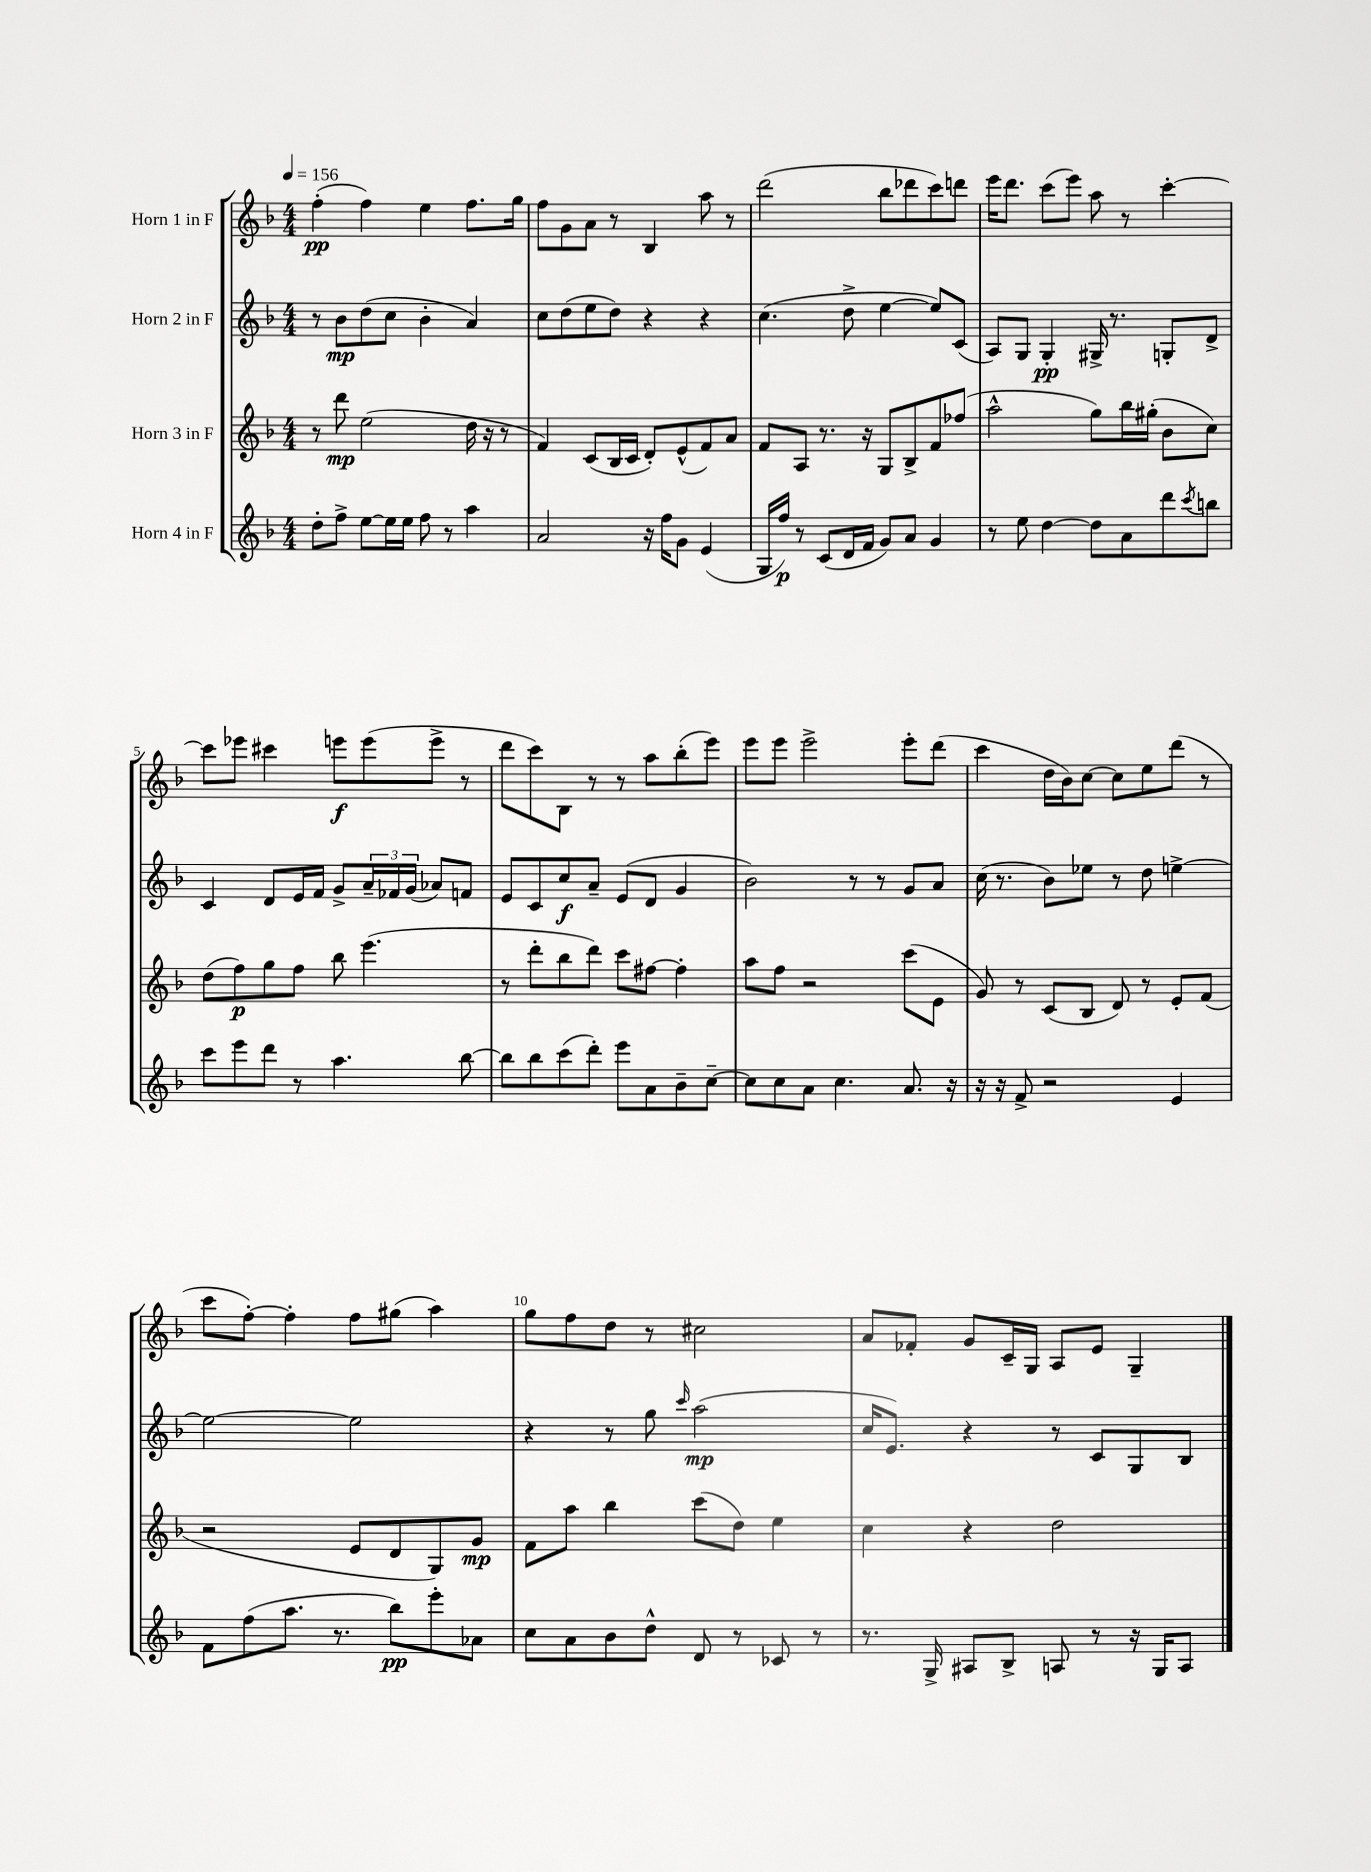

**kern	**dynam	**kern	**dynam	**kern	**dynam	**kern	**dynam
*part4	*part4	*part3	*part3	*part2	*part2	*part1	*part1
*staff4	*staff4	*staff3	*staff3	*staff2	*staff2	*staff1	*staff1
*I"Horn 4 in F	*	*I"Horn 3 in F	*	*I"Horn 2 in F	*	*I"Horn 1 in F	*
*clefG2	*	*clefG2	*	*clefG2	*	*clefG2	*
*k[b-]	*	*k[b-]	*	*k[b-]	*	*k[b-]	*
*M4/4	*	*M4/4	*	*M4/4	*	*M4/4	*
*MM156	*	*MM156	*	*MM156	*	*MM156	*
=1	=1	=1	=1	=1	=1	=1	=1
8dd'\L	.	8r	.	8r	.	(4ff'\	pp
8ff^\J	.	8ddd\	mp	8b-\L	mp	.	.
[8ee\L	.	(2ee\	.	(8dd\	.	4ff\)	.
16ee\L]	.	.	.	8cc\J	.	.	.
16ee\JJ	.	.	.	.	.	.	.
8ff\	.	.	.	4b-'\	.	4ee\	.
8r	.	.	.	.	.	.	.
4aa\	.	16dd\	.	4a/)	.	8.ff\L	.
.	.	16r	.	.	.	.	.
.	.	8r	.	.	.	.	.
.	.	.	.	.	.	16gg\Jk	.
=2	=2	=2	=2	=2	=2	=2	=2
2a/	.	4f/)	.	8cc\L	.	8ff\L	.
.	.	.	.	(8dd\	.	8g\	.
.	.	(8c/L	.	8ee\	.	8a\J	.
.	.	16B-/L	.	8dd\J)	.	8r	.
.	.	16c/JJ	.	.	.	.	.
16r	.	8d'/L)	.	4r	.	4B-/	.
16ff\KL	.	.	.	.	.	.	.
8g\J	.	(8e^^/	.	.	.	.	.
(4e/	.	8f/)	.	4r	.	8aa\	.
.	.	8a/J	.	.	.	8r	.
=3	=3	=3	=3	=3	=3	=3	=3
16G/LL	.	8f/L	.	(4.cc\	.	(2ddd\	.
16ff/JJ)	p	.	.	.	.	.	.
8r	.	8A/J	.	.	.	.	.
(8c/L	.	8.r	.	.	.	.	.
16d/L	.	.	.	8dd^\	.	.	.
16f/JJ	.	16r	.	.	.	.	.
8g/L)	.	8G/L	.	[4ee\	.	8bb-\L	.
8a/J	.	8B-^/	.	.	.	8ddd-X\	.
4g/	.	8f/	.	8ee/L])	.	8ccc\)	.
.	.	(8ff-X/J	.	(8c/J	.	8dddn\J	.
=4	=4	=4	=4	=4	=4	=4	=4
8r	.	2aa^^\	.	8A/L)	.	16eee\KL	.
.	.	.	.	.	.	8.ddd\J	.
8ee\	.	.	.	8G/J	.	.	.
[4dd\	.	.	.	4G'/	pp	(8ccc\L	.
.	.	.	.	.	.	8eee\J)	.
8dd\L]	.	8gg\L)	.	16G#X^/	.	8aa\	.
.	.	.	.	8.r	.	.	.
8a\	.	16bb-\L	.	.	.	8r	.
.	.	(16gg#X'\JJ	.	.	.	.	.
8ddd\	.	8b-\L	.	8Gn'/L	.	[4ccc'\	.
8qccc/	.	.	.	.	.	.	.
8bbn\J	.	8cc\J)	.	8d^/J	.	.	.
!!LO:LB:g=z
=5	=5	=5	=5	=5	=5	=5	=5
8ccc\L	.	(8dd\L	.	4c/	.	8ccc\L]	.
8eee\	.	8ff\)	p	.	.	8eee-X\J	.
8ddd\J	.	8gg\	.	8d/L	.	4ccc#X\	.
8r	.	8ff\J	.	16e/L	.	.	.
.	.	.	.	16f/JJ	.	.	.
4.aa\	.	8bb-\	.	8g^/L	.	8eeen\L	f
.	.	(4.eee\	.	24a~/L	.	(8eee\	.
.	.	.	.	24f-X/	.	.	.
.	.	.	.	(24g/JJ	.	.	.
.	.	.	.	8a-X/L)	.	8eee^\J	.
[8bb-\	.	.	.	8fn/J	.	8r	.
=6	=6	=6	=6	=6	=6	=6	=6
8bb-\L]	.	8r	.	8e/L	.	8ddd\L	.
8bb-\	.	8ddd'\L	.	8c/	.	8ccc\)	.
(8ccc\	.	8bb-\	.	8cc/	f	8B-\J	.
8ddd'\J)	.	8ddd\J)	.	8a~/J	.	8r	.
8eee\L	.	8ccc\L	.	(8e/L	.	8r	.
8a\	.	[8ff#X\J	.	8d/J	.	8aa\L	.
8b-~\	.	4ff#'\]	.	4g/	.	(8bb-'\	.
[8cc~\J	.	.	.	.	.	8eee\J)	.
=7	=7	=7	=7	=7	=7	=7	=7
8cc\L]	.	8aa\L	.	2b-\)	.	8eee\L	.
8cc\	.	8ff\J	.	.	.	8eee\J	.
8a\J	.	2r	.	.	.	2eee^\	.
4.cc\	.	.	.	.	.	.	.
.	.	.	.	8r	.	.	.
.	.	.	.	8r	.	.	.
8.a/	.	(8ccc\L	.	8g/L	.	8eee'\L	.
.	.	8e\J	.	8a/J	.	(8ddd\J	.
16r	.	.	.	.	.	.	.
=8	=8	=8	=8	=8	=8	=8	=8
16r	.	8g/)	.	(16cc\	.	4ccc\	.
16r	.	.	.	8.r	.	.	.
8f^/	.	8r	.	.	.	.	.
2r	.	(8c/L	.	8b-\L)	.	16dd\LL	.
.	.	.	.	.	.	16b-\J)	.
.	.	8B-/J	.	8ee-X\J	.	[8cc\J	.
.	.	8d/)	.	8r	.	8cc\L]	.
.	.	8r	.	8dd\	.	8ee\	.
4e/	.	8e'/L	.	[4een^\	.	(8ddd\J	.
.	.	(8f/J	.	.	.	8r	.
!!LO:LB:g=z
=9	=9	=9	=9	=9	=9	=9	=9
8f\L	.	2r	.	2ee\_	.	8ccc\L	.
(8ff\	.	.	.	.	.	[8ff'\J)	.
8.aa\J	.	.	.	.	.	4ff'\]	.
8.r	.	.	.	.	.	.	.
.	.	8e/L	.	2ee\]	.	8ff\L	.
8bb-\L)	pp	8d/	.	.	.	(8gg#X\J	.
8eee'\	.	8G/)	.	.	.	4aa\)	.
8a-X\J	.	8g/J	mp	.	.	.	.
=10	=10	=10	=10	=10	=10	=10	=10
8cc\L	.	8f\L	.	4r	.	8gg\L	.
8a\	.	8aa\J	.	.	.	8ff\	.
8b-\	.	4bb-\	.	8r	.	8dd\J	.
8dd^^\J	.	.	.	8gg\	.	8r	.
.	.	.	.	16qqccc/	.	.	.
8d/	.	(8ccc\L	.	(2aa\	mp	2cc#X\	.
8r	.	8dd\J)	.	.	.	.	.
8c-X/	.	4ee\	.	.	.	.	.
8r	.	.	.	.	.	.	.
=11	=11	=11	=11	=11	=11	=11	=11
8.r	.	4cc\	.	16cc/KL	.	8a/L	.
.	.	.	.	8.e/J)	.	.	.
.	.	.	.	.	.	8f-X'/J	.
16G^/	.	.	.	.	.	.	.
8A#X/L	.	4r	.	4r	.	8g/L	.
8B-^/J	.	.	.	.	.	16c~/L	.
.	.	.	.	.	.	16G/JJ	.
8An/	.	2dd\	.	8r	.	8A/L	.
8r	.	.	.	8c/L	.	8e/J	.
16r	.	.	.	8G/	.	4G~/	.
16G/KL	.	.	.	.	.	.	.
8A/J	.	.	.	8B-/J	.	.	.
==	==	==	==	==	==	==	==
*-	*-	*-	*-	*-	*-	*-	*-
